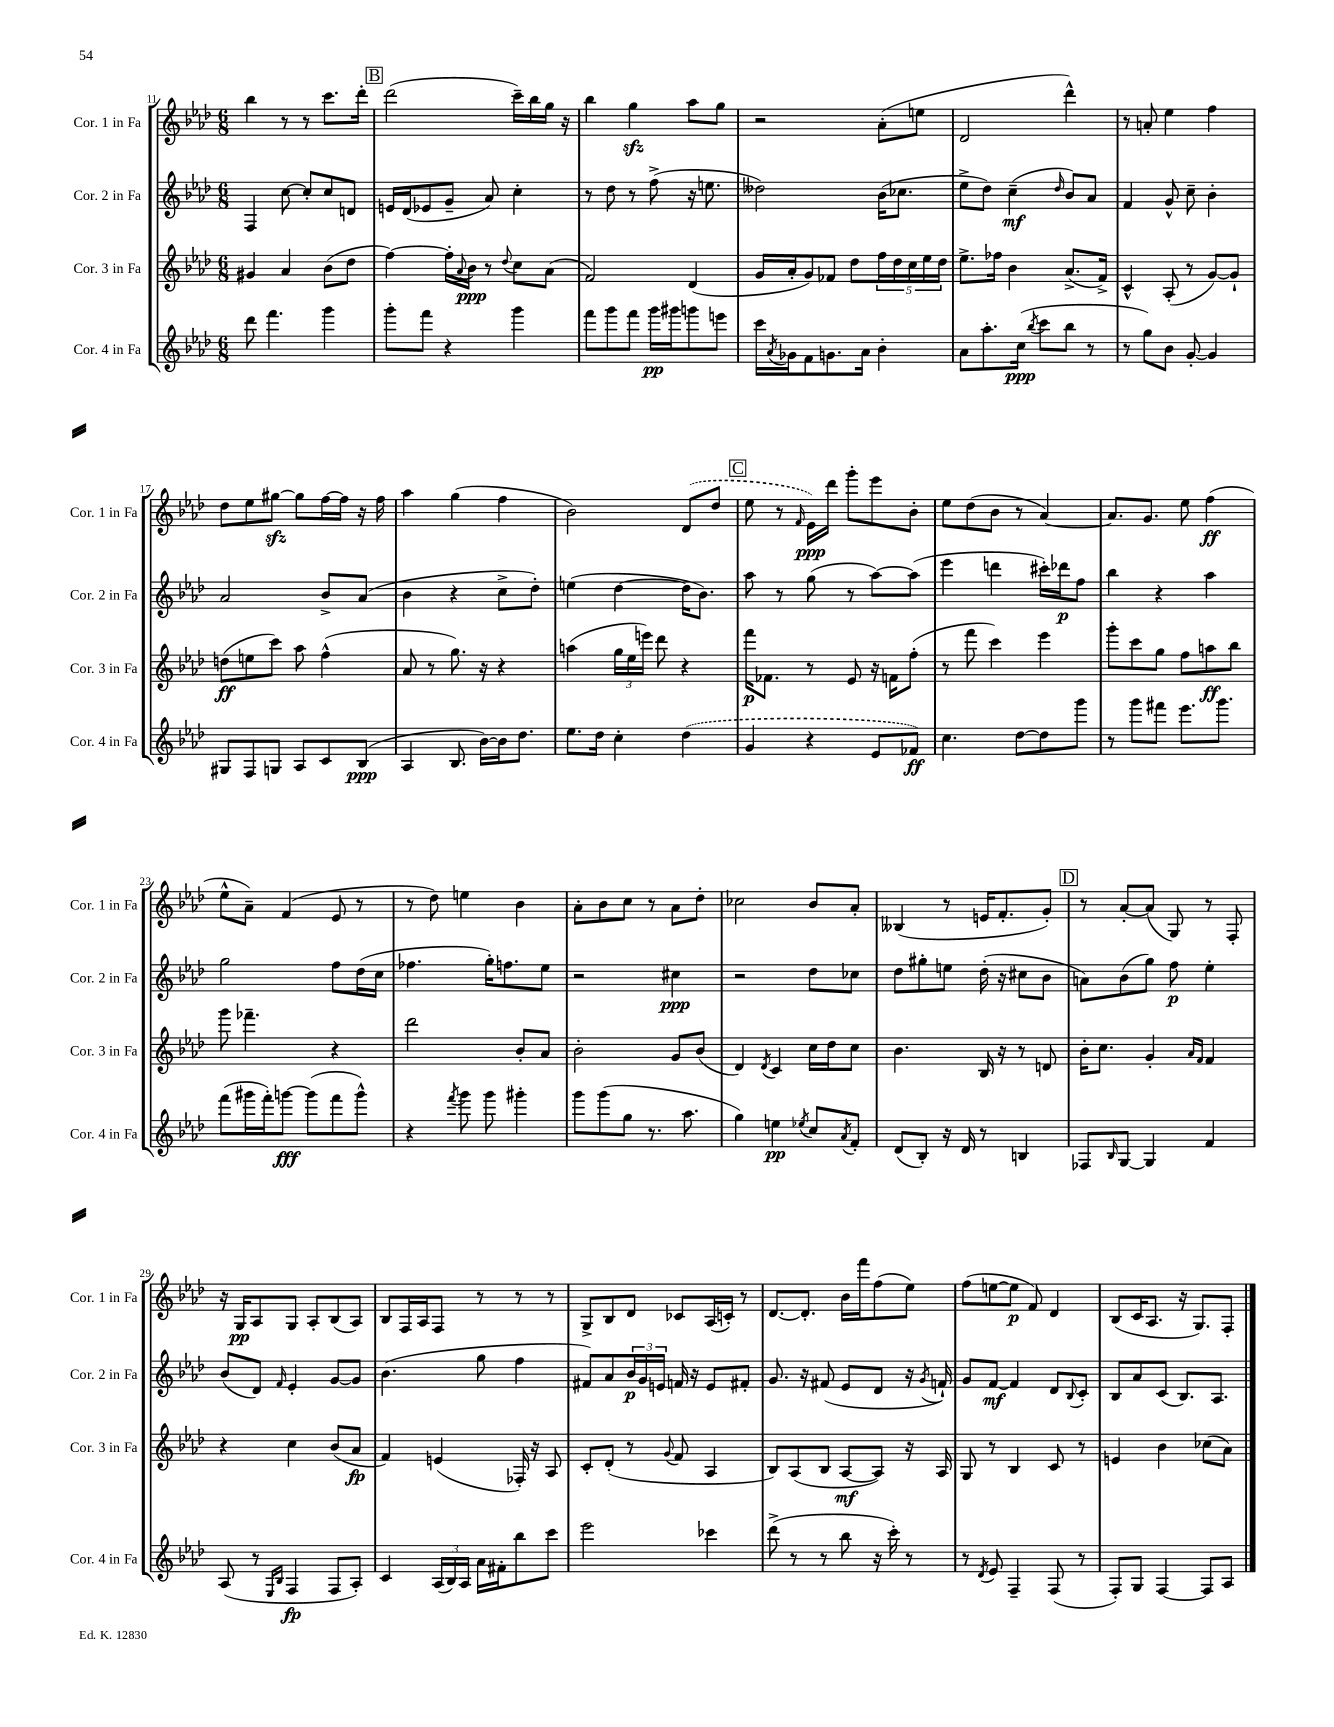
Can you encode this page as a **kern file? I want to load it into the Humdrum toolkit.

**kern	**kern	**kern	**kern
*staff4	*staff3	*staff2	*staff1
*clefG2	*clefG2	*clefG2	*clefG2
*k[b-e-a-d-]	*k[b-e-a-d-]	*k[b-e-a-d-]	*k[b-e-a-d-]
*M6/8	*M6/8	*M6/8	*M6/8
8ddd-\	4g#/	4F/	4bb-\
4.fff\	.	.	.
.	4a-/	[8cc\	8r
.	.	8cc'/]L	8r
4ggg\	(8b-\L	8cc/	8.ccc\L
.	8dd-\J	8d/J	.
.	.	.	16ddd-'\Jk
=	=	=	=
8ggg'\L	[4ff\)	16e/LL	(2ddd-\
.	.	(16d-/J	.
8fff\J	.	8e-/	.
4r	16ff'\]LL	8g~/J	.
.	8qqa-/	.	.
.	16b-\JJ	.	.
.	8r	8a-/)	.
.	8qqdd-/	.	.
4ggg\	8cc\L	4cc'\	16ccc~\LL)
.	.	.	16bb-\
.	(8a-\J	.	16gg\JJ
.	.	.	16r
=	=	=	=
8fff\L	2f/)	8r	4bb-\
8ggg\	.	8dd-\	.
8fff\J	.	8r	4gg\
16ggg\LL	.	(8ff^\	.
16ggg#\J	.	.	.
8ggg\	(4d-/	16r	8aa-\L
.	.	8.ee\	.
8eee\J	.	.	8gg\J
=	=	=	=
16ccc\LL	16g/LL	2dd--\)	2r
8qa-/	.	.	.
16g-\J	16a-'/J	.	.
8f\	8g/)	.	.
8.g\	8f-/J	.	.
.	8dd-\L	.	.
16a-\Jk	.	.	.
4b-'\	20ff\L	(16b-\LK	(8a-'\L
.	20dd-\	.	.
.	.	8.cc-\J	.
.	20cc\	.	.
.	.	.	8ee\J
.	20ee-\	.	.
.	20dd-\JJ	.	.
=	=	=	=
8a-\L	8.ee-^\L	8ee-^\L	2d-/
8.aa-'\	.	8dd-\J)	.
.	16ff-\Jk	.	.
.	4b-\	(4cc~\	.
(16cc\Jk	.	.	.
8qbb-/	.	.	.
8ccc\L	.	.	.
.	.	16qqdd-/	.
8bb-\J	(8.a-^/L	8b-/L)	4ddd-^^\)
8r	.	8a-/J	.
.	16f^/Jk)	.	.
=	=	=	=
8r	4c^^/	4f/	8r
8gg\L)	.	.	8a'/
8b-\J	(8A-'/	8g^^/	4ee-\
[8g'/	8r	8cc~\	.
4g/]	[8g/L)	4b-'\	4ff\
.	8g`/]J	.	.
=	=	=	=
8G#/L	(8dd\L	2a-/	8dd-\L
8F/	8ee\	.	8ee-\
8G/J	8ccc\J)	.	[8gg#\J
8A-/L	8aa-\	.	8gg#\]L
8c/	(4ff^^\	8b-^/L	[16ff\L
.	.	.	16ff\]JJ
(8B-/J	.	(8a-/J	16r
.	.	.	16ff\
=	=	=	=
4A-/	8a-/	4b-\	4aa-\
.	8r	.	.
8.B-/	8.gg\)	4r	(4gg\
[16b-\LL)	16r	.	.
16b-\]J	4r	8cc^\L	4ff\
8.dd-\J	.	.	.
.	.	8dd-'\J)	.
=	=	=	=
8.ee-\L	(4aa\	(4ee\	2b-\)
16dd-\Jk	.	.	.
4cc'\	24gg\LL	[4dd-\	.
.	24ee-\	.	.
.	24eee\JJ)	.	.
.	8ddd-\	.	.
(4dd-\	4r	16dd-\]LK	(8d-/L
.	.	8.b-\J)	.
.	.	.	8dd-/J
=	=	=	=
4g/	16fff\LK	8aa-\	8ee-\
.	8.f-\J	.	.
.	.	8r	8r
.	.	.	16qqf/
4r	8r	(8gg\	16e-\LL)
.	.	.	16ddd-\JJ
.	8e-/	8r	8ggg'\L
8e-/L	16r	[8aa-\L)	8eee-\
.	16f\LK	.	.
8f-/J)	(8ff'\J	(8aa-\]J	8b-'\J
=	=	=	=
4.cc\	8r	4eee-\	8ee-\L
.	8fff\	.	(8dd-\
.	4ccc\)	4ddd\	8b-\J
[8dd-\L	.	.	8r
8dd-\]	4eee-\	16ccc#'\LL)	[4a-/)
.	.	16ddd-\J	.
8ggg\J	.	8ff\J	.
=	=	=	=
8r	8ggg'\L	4bb-\	8.a-/]L
8ggg\L	8ccc\	.	.
.	.	.	8.g/J
8fff#\J	8gg\J	4r	.
8.eee-\L	8ff\L	.	8ee-\
.	8aa\	4aa-\	(4ff\
8.ggg\J	.	.	.
.	8bb-\J	.	.
=	=	=	=
(8fff\L	8ggg\	2gg\	8ee-^^\L
16ggg#\L	4.fff-~\	.	8a-~\J)
16fff'\J)	.	.	.
[8ggg\J	.	.	(4f/
(8ggg\]L	.	.	.
8fff\	4r	8ff\L	8e-/
8ggg^^\J)	.	(16dd-\L	8r
.	.	16cc\JJ	.
=	=	=	=
4r	2ddd-\	4.ff-\	8r
.	.	.	8dd-\)
8qfff/	.	.	.
8ggg\	.	.	4ee\
8ggg\	.	16gg'\LK)	.
.	.	8.ff\	.
4ggg#'\	8b-'/L	.	4b-\
.	8a-/J	8ee-\J	.
=	=	=	=
8ggg\L	2b-'\	2r	8a-'\L
(8ggg\	.	.	8b-\
8gg\J	.	.	8cc\J
8.r	.	.	8r
.	8g/L	4cc#\	8a-\L
8.aa-\	.	.	.
.	(8b-/J	.	8dd-'\J
=	=	=	=
4gg\)	4d-/)	2r	2cc-\
.	8qd-/	.	.
4ee\	4c/	.	.
8qee-/	.	.	.
8cc/L	16cc\LL	8dd-\L	8b-/L
.	16dd-\J	.	.
8qa-/	.	.	.
8f'/J	8cc\J	8cc-\J	8a-'/J
=	=	=	=
(8d-/L	4.b-\	8dd-\L	(4B--/
8B-'/J)	.	8gg#'\	.
16r	.	8ee\J	8r
16d-/	.	.	.
8r	16B-/	(16dd-'\	16e/LK
.	16r	16r	8.f'/
4B/	8r	8cc#\L	.
.	8d/	8b-\J	8g'/J)
=	=	=	=
8F-/L	16b-'\LK	8a\L)	8r
.	8.cc\J	.	.
16qqB-/	.	.	.
[8G/J	.	(8b-\	[8a-'/L
4G/]	4g'/	8gg\J)	(8a-/]J
.	.	8ff\	8G/)
.	16qqa-/LL	.	.
.	16qqf/JJ	.	.
4f/	4f/	4ee-'\	8r
.	.	.	8F'/
=	=	=	=
(8A-/	4r	(8b-/L	16r
.	.	.	16G/LK
8r	.	8d-/J)	8A-/
16qqE-/LL	.	.	.
16qqB-/JJ	.	16qqf/	.
4F/	4cc\	4e-'/	8G/J
.	.	.	8A-'/L
8F/L	(8b-/L	[8g/L	(8B-/
8A-'/J)	8a-/J	8g/]J	8A-/J)
=	=	=	=
4c/	4f/)	(4.b-\	8B-/L
.	.	.	16F/L
.	.	.	16A-/J
(24A-/LL	(4e/	.	8F/J
24B-/)	.	.	.
24A-/JJ	.	.	.
16a-\LL	.	8gg\	8r
16f#'\J	.	.	.
8bb-\	16F-'/)	4ff\	8r
.	16r	.	.
8ccc\J	8A-/	.	8r
=	=	=	=
2eee-\	8c'/L	8f#/L)	8G^/L
.	(8d-'/J	8a-/	8B-/
.	8r	24b-/L	8d-/J
.	.	24g/	.
.	.	24e/JJ	.
.	8qqg/	.	.
.	8f/	16f/	8c-/L
.	.	16r	.
4ccc-\	4A-/	8e/L	(16A-/L
.	.	.	16c'/JJ)
.	.	8f#'/J	8r
=	=	=	=
(8ddd-^\	8B-/L)	8.g/	[8.d-/L
8r	(8A-/	.	.
.	.	16r	8.d-'/]J
8r	8B-/J	(8f#/	.
8bb-\	[8A-/L	8e-/L	16b-\LL
.	.	.	16fff\J
16r	8A-/]J)	8d-/J	(8ff\
16ccc'\)	.	.	.
8r	16r	16r	8ee-\J)
.	.	8qg/	.
.	16A-/	16f`/)	.
=	=	=	=
8r	8G/	8g/L	(8ff\L
8qd-/	.	.	.
8e-/	8r	[8f/J	[8ee\
4F~/	4B-/	4f/]	8ee\]J
.	.	.	8f/)
(8F/	8c/	8d-/L	4d-/
.	.	8qqB-/	.
8r	8r	8c'/J	.
=	=	=	=
8F'/L)	4e/	8B-/L	(8B-/L
8G/J	.	8a-/	16c/K
.	.	.	8.A-/J
[4F/	4b-\	(8c/J	.
.	.	8.B-/L)	16r
.	.	.	8.G/L)
8F/]L	(8cc-\L	.	.
.	.	8.A-/J	.
8A-/J	8a-\J)	.	8F'/J
==	==	==	==
*-	*-	*-	*-
